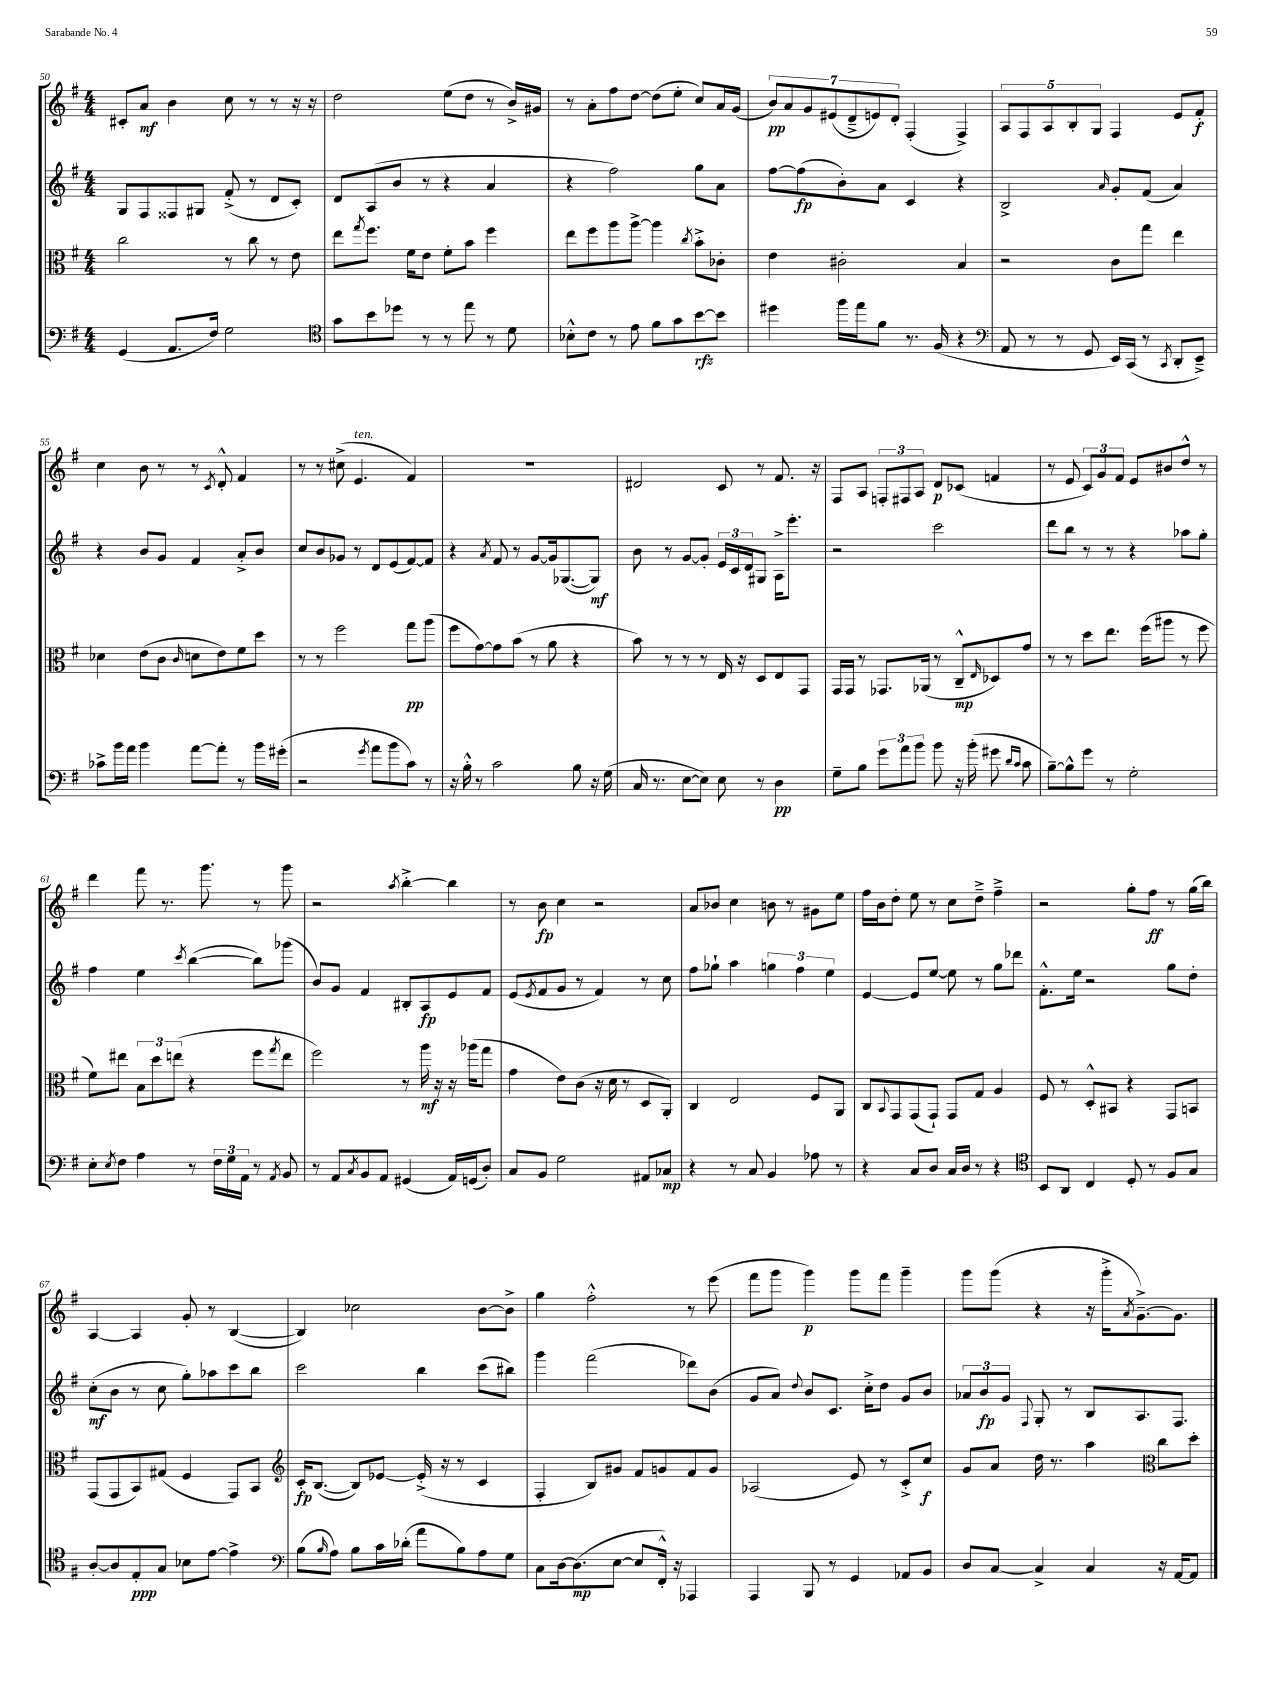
<<
\new StaffGroup <<
\new Staff = "s0" {
    \clef treble \key g \major \numericTimeSignature \time 4/4
    cis'8-. a'8\mf b'4 c''8 r8 r8 r16 r16 |
    d''2 e''8( d''8 r8 b'16->) gis'16 |
    r8 a'8-. fis''8 d''8~ d''8( e''8-. c''8) a'16 g'16( |
    \tuplet 7/4 { b'8\pp) a'8 g'8 eis'8( d'8---> e'8) d'8-. } fis4-.( fis4->) |
    \tuplet 5/4 { a8 fis8 a8 b8-. g8 } fis4 e'8 fis'8-.\f |
    c''4 b'8 r8 r8 \acciaccatura { c'8 } d'8-.-^ fis'4 |
    r8 r8 cis''8->( e'4.^\markup { \italic "ten." } fis'4) |
    R1 |
    dis'2 c'8 r8 fis'8. r16 |
    fis8 a8 \tuplet 3/2 { f8-. fis8 a8 } d'8\p ces'8( f'4 |
    r8 e'8 \tuplet 3/2 { c'8) g'8 fis'8 } e'8 bis'8 d''8-^ r8 |
    d'''4 fis'''8 r8. g'''8. r8 g'''8 |
    r2 \acciaccatura { a''8 } b''4~-.-> b''4 |
    r8 b'8\fp c''4 r2 |
    a'8 bes'8 c''4 b'8 r8 gis'8 e''8 |
    fis''16 b'16 d''8-. e''8 r8 c''8 d''8---> fis''4---> |
    r2 g''8-. fis''8\ff r8 g''16( b''16) |
    a4~ a4 g'8-. r8 b4~( |
    b4) ces''2 b'8~ b'8-> |
    g''4 fis''2-.-^ r8 e'''8( |
    fis'''8 g'''8 g'''4\p) g'''8 fis'''8 g'''4-- |
    g'''8 g'''8( r4 r16 g'''16-.-> \acciaccatura { a'8 } g'8.~--->) g'8. \bar "|." |
}
\new Staff = "s1" {
    \clef treble \key g \major \numericTimeSignature \time 4/4
    g8 fis8 fisis8 gis8 fis'8-.->( r8 d'8 c'8-.) |
    d'8 a8( b'8 r8 r4 a'4 |
    r4 fis''2) g''8 a'8 |
    fis''8~ fis''8\fp( b'8-.) a'8 c'4 r4 |
    b2-> \grace { a'16 } g'8-. fis'8( a'4) |
    r4 b'8 g'8 fis'4 a'8-.-> b'8 |
    c''8 b'8 ges'8 r8 d'8 e'8( fis'8~) fis'8 |
    r4 \acciaccatura { a'8 } fis'8 r8 g'8~ g'16 ges8.~( ges8\mf) |
    b'8 r8 g'8~ g'8-. \tuplet 3/2 { e'16 c'16 d'16 } gis8 a16-> e'''8.-. |
    r2 c'''2 |
    d'''8 b''8 r8 r8 r4 aes''8 g''8-. |
    fis''4 e''4 \acciaccatura { c'''8 } b''4~( b''8) ges'''8( |
    b'8) g'8 fis'4 bis8-. a8\fp e'8 fis'8 |
    e'8( \acciaccatura { e'8 } fis'8 g'8 r8 fis'4) r8 c''8 |
    fis''8 ges''8-! a''4 \tuplet 3/2 { g''4 fis''4 e''4 } |
    e'4~ e'8 e''8~ e''8 r8 g''8 des'''8 |
    fis'8.-.-^ e''16 r2 g''8 d''8-. |
    c''8-.\mf( b'8 r8 c''8 g''8-.) aes''8 c'''8 b''8 |
    c'''2 b''4 c'''8( bis''8) |
    g'''4 fis'''2( des'''8) b'8( |
    g'8 a'8) \appoggiatura { d''8 } b'8 c'8. c''16-.-> d''8 g'8 b'8 |
    \tuplet 3/2 { aes'8 b'8\fp g'8 } \appoggiatura { fis8 } g8-. r8 b8 a8. fis8. \bar "|." |
}
\new Staff = "s2" {
    \clef alto \key g \major \numericTimeSignature \time 4/4
    c''2 r8 c''8 r8 e'8 |
    e''8 \acciaccatura { g''8 } fis''8. fis'16 e'8 fis'8-. b'8 fis''4 |
    e''8 fis''8 a''8 a''8~-> a''4 \acciaccatura { c''8 } b'8-.-> ces'8-. |
    e'4 cis'2-. b4 |
    r2 c'8 g''8 e''4 |
    des'4 e'8( c'8 \grace { c'16 } d'8 e'8) fis'8 d''8 |
    r8 r8 fis''2 g''8\pp a''8( |
    fis''8 g'8~) g'8 b'8( r8 a'8 r4 |
    b'8) r8 r8 r8 e16 r16 d8 e8 g,8 |
    g,16 g,16 r8 ges,8. aes,16( r8 c8---^\mp \grace { e16 } des8) g'8 |
    r8 r8 d''8 e''8. fis''16( ais''8 r8 fis''8 |
    fis'8) eis''8 \tuplet 3/2 { b8 d''8 e''8( } r4 fis''8 \acciaccatura { g''8 } e''8 |
    fis''2) r8 a''16\mf r16 r16 aes''16( g''8 |
    g'4 e'8) c'8( r16 d'16 r8 d8 a,8-.) |
    c4 e2 fis8 a,8 |
    c8 \appoggiatura { b,8 } g,8 g,8( g,8-!) g,8 g8 a4 |
    fis8 r8 d8-.-^ bis,8 r4 g,8 b,8 |
    g,8( g,8 b,8) gis8( fis4 g,8) b,8 |
    \clef treble c'16-.\fp b8.~( b8) ees'8~ ees'16-.->( r16 r8 c'4 |
    fis4-. b8) gis'8 fis'8 g'8 fis'8 g'8 |
    aes2( e'8) r8 c'8-.-> c''8\f |
    g'8 a'8 d''16 r8. a''4 \clef alto c''8 d''8-. \bar "|." |
}
\new Staff = "s3" {
    \clef bass \key g \major \numericTimeSignature \time 4/4
    g,4( a,8. fis16) g2 |
    \clef tenor g'8 b'8 des''8 r8 r8 e''8 r8 d'8 |
    bes8-.-^ c'8 r8 e'8 fis'8 g'8 b'8~\rfz b'8 |
    dis''4 fis''16 e''16 fis'8 r8. fis16( r4 |
    \clef bass a,8 r8 r8 g,8 e,16) c,16( r8 \acciaccatura { c,8 } d,8-. e,8--->) |
    ces'8-> b'16 a'16 b'4 a'8~ a'8-. r8 b'16 gis'16-.( |
    r2 \acciaccatura { g'8 } a'8 b'8 c'8) r8 |
    r16 b16-.-^ r8 c'2 b8 r16 g16( |
    c16 r8. e8~ e8) e8 r8 d4\pp |
    g8-- b8 \tuplet 3/2 { g'8 a'8 b'8 } b'8 r16 b'16-.( gis'8 \grace { d'16 c'16 } c'8 |
    b8~--) b8-^ g'8 r8 g2-. |
    e8-. \acciaccatura { e8 } fis8 a4 r8 \tuplet 3/2 { fis16 g16 a,16 } r8 \acciaccatura { a,8 } b,8 |
    r8 a,8 \acciaccatura { c8 } b,8 a,8 gis,4( a,16) g,16( d8-.) |
    c8 b,8 g2 ais,8 ces8\mp |
    r4 r8 c8 b,4 aes8 r8 |
    r4 c8 d8 c16 d16 r8 r4 |
    \clef tenor b,8 a,8 c4 d8-. r8 fis8 g8 |
    a8~-. a8 e8-.\ppp g8 bes8 e'8~ e'4-> |
    \clef bass b8( \grace { b16 } a8) b8 c'16 des'16-.( a'8 b8) a8 g8 |
    c8 d16~ d8.\mp( e8~ e8 fis,16-.-^) r16 aes,,4 |
    a,,4 b,,8 r8 g,4 aes,8 b,8 |
    d8 c8~ c4-> c4 r16 a,16~ a,8 \bar "|." |
}
>>
>>
\layout { \context { \Score currentBarNumber = #50 } }
